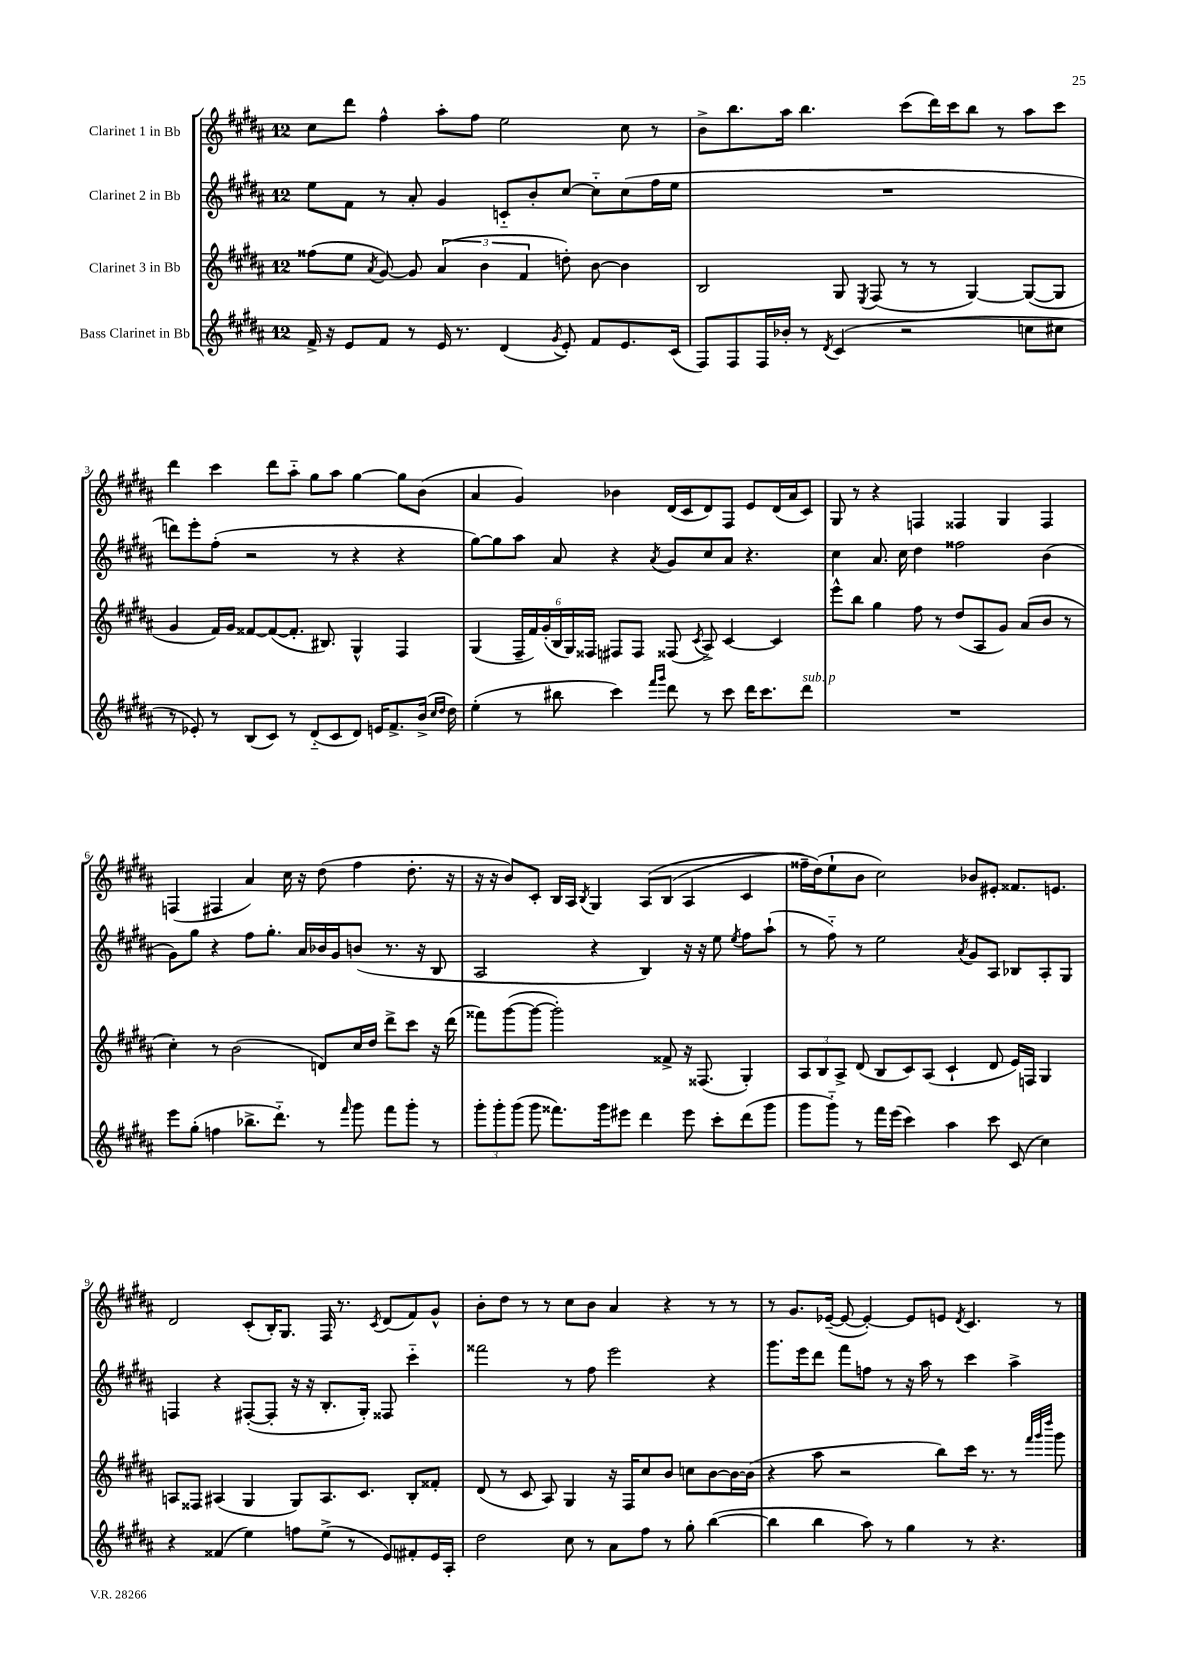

**kern	**kern	**kern	**kern
*part4	*part3	*part2	*part1
*staff4	*staff3	*staff2	*staff1
*I"Bass Clarinet in Bb	*I"Clarinet 3 in Bb	*I"Clarinet 2 in Bb	*I"Clarinet 1 in Bb
*clefG2	*clefG2	*clefG2	*clefG2
*k[f#c#g#d#a#]	*k[f#c#g#d#a#]	*k[f#c#g#d#a#]	*k[f#c#g#d#a#]
*M12/8	*M12/8	*M12/8	*M12/8
=1	=1	=1	=1
16f#^/	(8ff##X\L	8ee\L	8cc#\L
16r	.	.	.
8e/L	8ee\J	8f#\J	8ddd#\J
.	8qa#/	.	.
8f#/J	[8g#/)	8r	4ff#^^\
8r	8g#/]	8a#'/	.
16e/	(6a#/	4g#/	8aa#'\L
8.r	.	.	.
.	.	.	8ff#\J
.	6b\	.	.
(4d#/	.	8cn/L	2ee\
.	6f#/	.	.
.	.	8b'/	.
8qg#/	.	.	.
8e'/)	8ddn'\)	[8cc#/J	.
8f#/L	[8b\	8cc#\L]	.
8.e/	4b\]	(8cc#\	8cc#\
.	.	16ff#\L	8r
(16c#/Jk	.	16ee\JJ	.
=2	=2	=2	=2
8F#/L)	2B/	1.r	8b^\L
8F#/	.	.	8.bb\
16F#/L	.	.	.
16b-X'/JJ	.	.	16aa#\Jk
8r	.	.	4.bb\
8qd#/	.	.	.
(4c#/	8G#/	.	.
.	8qE/	.	.
.	(8F#/	.	.
2r	8r	.	(8ccc#\L
.	8r	.	16ddd#\L)
.	.	.	16ccc#\J
.	[4G#/)	.	8bb\J
.	.	.	8r
8ccn\L	(8G#/L_	.	8aa#\L
8cc#X\J	8G#/J]	.	8ccc#\J
!!LO:LB:g=z
=3	=3	=3	=3
8r	4g#/	8dddn\L)	4ddd#\
8e-X'/)	.	8eee'\	.
8r	16f#/LL)	(8ff#'\J	4ccc#\
.	16g#/JJ	.	.
(8B/L	[8f##X/L	2r	.
8c#/J)	(8f##/_	.	8ddd#\L
8r	8.f##'/J]	.	8aa#\J
(8d#/L	.	.	8gg#\L
.	8.B#X/)	.	.
8c#/	.	8r	8aa#\J
8d#/J)	4G#^^/	4r	[4gg#\
16en/KL	.	.	.
8.f#^/	.	.	.
.	4F#/	4r	8gg#\L]
(16b^/Jk	.	.	(8b\J
16qqcc#/LL	.	.	.
16qqdd#/JJ	.	.	.
16dd#\)	.	.	.
=4	=4	=4	=4
(4ee'\	(4G#/	[8gg#\L)	4a#/
.	.	8gg#\]	.
8r	24F#~/LL	8aa#\J	4g#/)
.	24f#/)	.	.
.	(24g#'/	.	.
8bb#X\	24B/	8a#/	.
.	24G#/)	.	.
.	24F##X/JJ	.	.
4ccc#\)	8F#X/L	4r	4b-X\
.	8F#/J	.	.
16qqfff#/LL	.	.	.
16qqggg#/JJ	.	8qa#/	.
8ddd#\	(8F##X/	8g#/L	(16d#/LL
.	.	.	16c#/J
.	8qc#/	.	.
8r	8A#^/)	8cc#/	8d#/)
8ccc#\	[4c#/	8a#/J	8F#/J
16ddd#\KL	.	4.r	8e/L
8.ccc#\	.	.	.
.	4c#/]	.	(16d#/L
.	.	.	16a#/J
!LO:TX:a:i:t=sub. p	!	!	!
8ddd#\J	.	.	8c#/J)
=5	=5	=5	=5
1.r	8eee^^\L	4cc#\	8G#/
.	8bb\J	.	8r
.	4gg#\	8.a#/	4r
.	.	16cc#\	.
.	8ff#\	4dd#\	4Fn/
.	8r	.	.
.	(8dd#/L	2ff##X\	4F##X/
.	8A#/	.	.
.	8g#/J)	.	4G#/
.	(8a#/L	.	.
.	8b/J	(4b\	4F##/
.	8r	.	.
!!LO:LB:g=z
=6	=6	=6	=6
8eee\L	4cc#'\)	8g#\L)	(4Fn/
(8gg#'\J	.	8gg#\J	.
4ffn\	8r	4r	4F#X/
.	(2b\	.	.
8.bb-X^\L	.	8ff#\L	4a#/)
.	.	8.gg#'\J	.
8.ddd#\J)	.	.	.
.	.	.	16cc#\
.	.	16a#/LL	16r
8r	8dn/L)	16b-X/	(8dd#\
.	.	16g#/J	.
16qqfff#/	.	.	.
8ggg#\	16cc#/L	(8bn/J	4ff#\
.	16dd#/JJ	.	.
8fff#\L	8ddd#^\L	8.r	.
8ggg#'\J	8ccc#\J	.	8.dd#'\
.	.	16r	.
8r	16r	8B/	.
.	(16ddd#\	.	16r
=7	=7	=7	=7
12ggg#'\L	8fff##X\L)	2A#/	16r
.	.	.	16r
12ggg#'\	.	.	.
.	([8ggg#\	.	8b/L)
(12ggg#\J	.	.	.
8ggg#\	8ggg#\J_	.	8c#'/J
8.fff##X\L)	2ggg#'\])	.	16B/LL
.	.	.	16A#/JJ
.	.	.	8qB/
.	.	4r	4G#/
16ggg#\k	.	.	.
8eee#X\J	.	.	.
4ddd#\	.	4B/)	(8A#/L
.	8f##X^/	.	(8B/J
8eee#\	16r	16r	4A#/
.	(8.F##X/	16r	.
8ccc#'\L	.	8ee\	.
.	.	8qee/	.
(8ddd#\	4G#'/)	8ff#\L	4c#/
8ggg#\J	.	(8aa#`\J	.
=8	=8	=8	=8
8ggg#\L	12A#/L	8r	16ff##X~\LL)
.	.	.	(16dd#\J)
.	12B/	.	.
8ggg#\J)	.	8ff#\)	8ee`\
.	12A#^/J	.	.
8r	(8d#/	8r	8b\J
16fff#\LL	8B/L	2ee\	2cc#\)
(16eee\JJ	.	.	.
4ccc#\)	8c#/)	.	.
.	(8A#/J	.	.
4aa#\	4c#`/	.	.
.	.	8qa#/	.
.	.	8g#/L	8b-X/L
8ccc#\	8d#/	8A#/J	8e#X'/J
(8c#/	16e/LL)	8B-X/L	8.f##X/L
.	16Fn/JJ	.	.
4cc#\)	4G#/	8A#'/	.
.	.	.	8.en/J
.	.	8G#/J	.
!!LO:LB:g=z
=9	=9	=9	=9
4r	8An/L	4Fn/	2d#/
.	8F##X/J	.	.
(4f##X/	(4A#X/	4r	.
4ee\)	4G#/	([8F#X'/L	(8c#'/L
.	.	8F#'/J]	16B'/K)
.	.	.	8.G#/J
8ffn\L	8G#/L)	16r	.
.	.	16r	.
(8ee^\J	8.A#/	8.B'/L	16F#/
.	.	.	8.r
8r	.	.	.
.	8.c#/J	16G#'/Jk)	.
.	.	.	8qc#/
8e/L)	.	8F##X/	(8d#/L
8f#X'/	8B'/L	4ccc#\	8f#/)
16e/L	8f##X'/J	.	8g#^^/J
16A#'/JJ	.	.	.
=10	=10	=10	=10
2dd#\	(8d#/	2fff##X\	8b'\L
.	8r	.	8dd#\J
.	8c#/	.	8r
.	8A#/)	.	8r
8cc#\	4G#/	8r	8cc#\L
8r	.	8ff#\	8b\J
8a#\L	16r	2eee\	4a#/
.	16F#/KL	.	.
8ff#\J	8cc#/	.	.
8r	8b/J	.	4r
8gg#'\	8ccn\L	.	.
([4bb\	[8b\	4r	8r
.	16b\L_	.	8r
.	(16b\JJ]	.	.
=11	=11	=11	=11
4bb\]	4r	8.ggg#\L	8r
.	.	.	8.g#/L
.	.	16eee\k	.
4bb\	8aa#\	8ddd#\J	.
.	.	.	([16e-X~/Jk
.	2r	8fff#\L	8e-/_
8aa#\)	.	8ffn\J	4e-'/_)
8r	.	8r	.
4gg#\	.	16r	8e-/L]
.	.	16aa#\	.
.	8bb\L)	8r	8en/J
.	.	.	8qd#/
8r	16ccc#\Jk	4ccc#\	4.c#/
.	8.r	.	.
4.r	.	.	.
.	8r	4aa#^\	.
.	32qqfff#/LLL	.	.
.	32qqggg#/	.	.
.	32qqdddd#/JJJ	.	.
.	8ggg#\	.	8r
==	==	==	==
*-	*-	*-	*-
